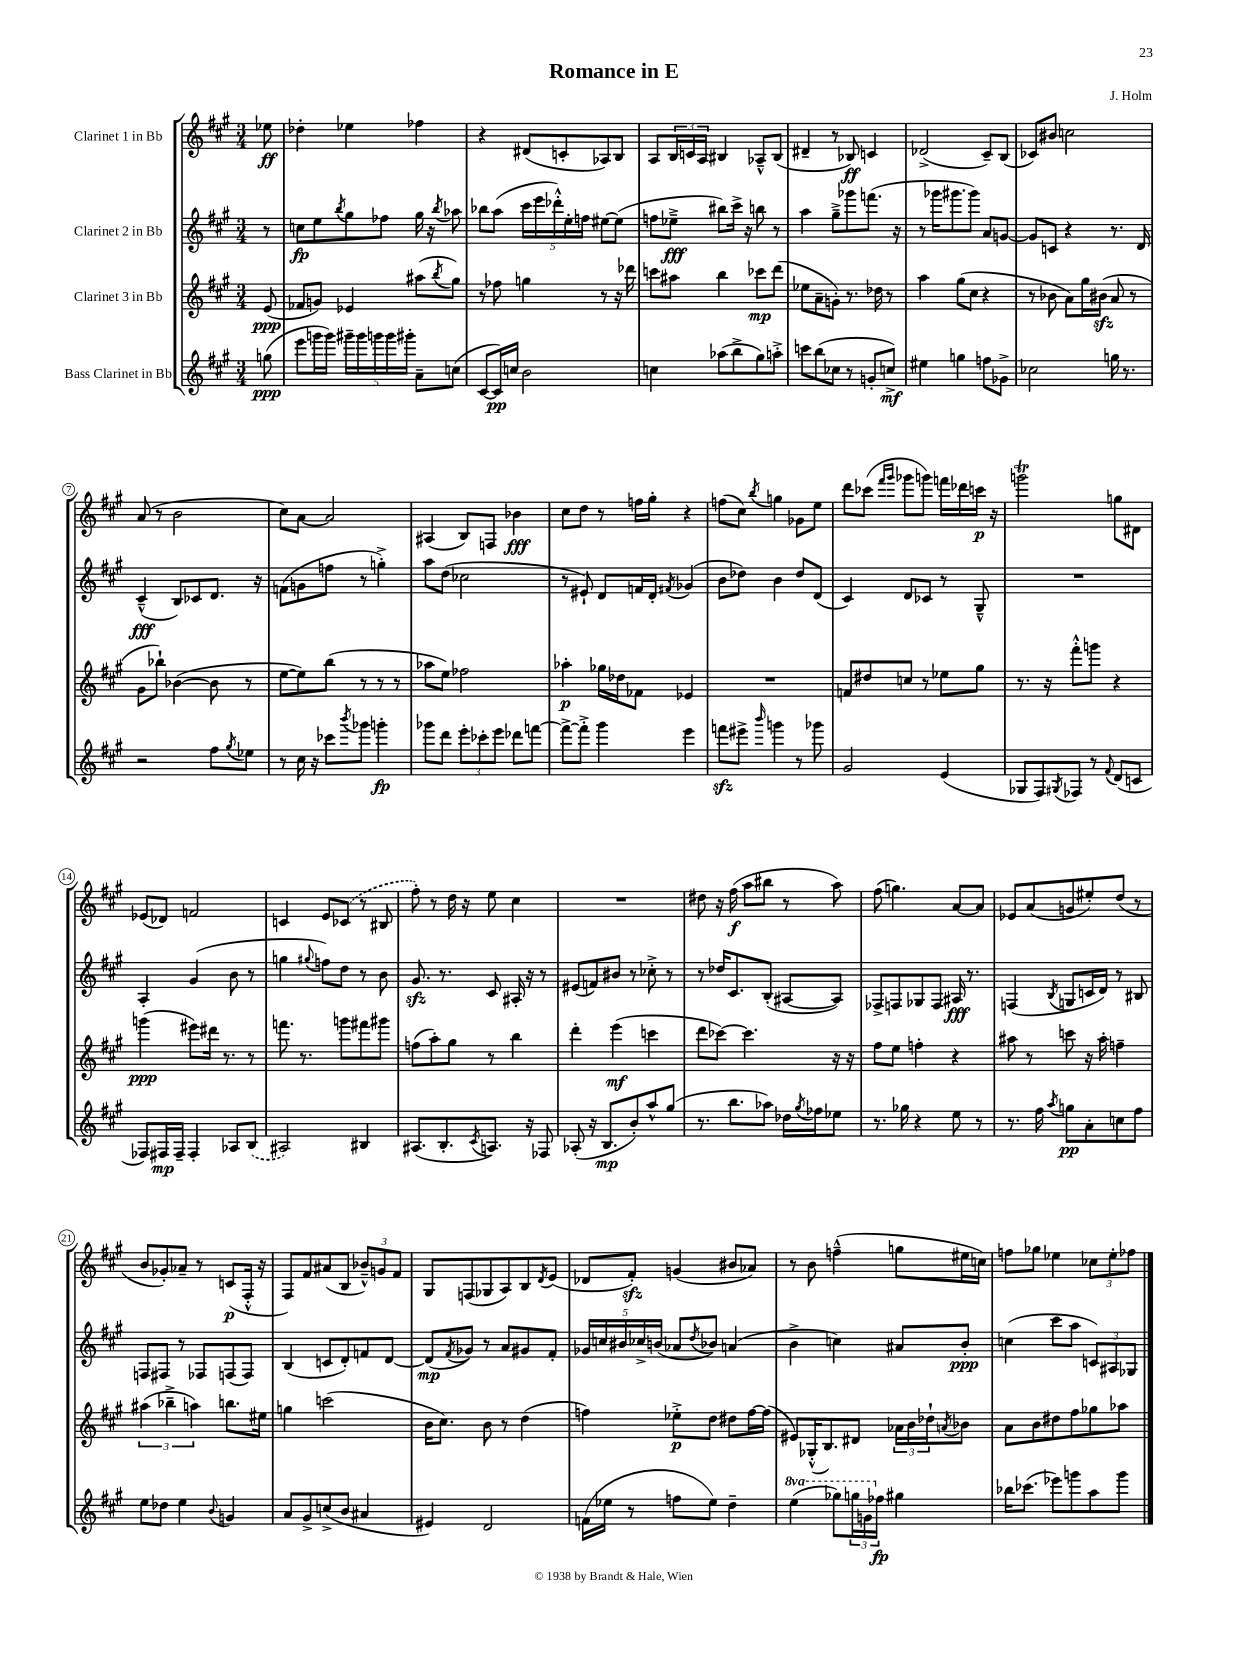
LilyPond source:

\header { title = "Romance in E" composer = "J. Holm" }
<<
\new StaffGroup <<
\new Staff = "s0" \with { instrumentName = "Clarinet 1 in Bb" } {
    \clef treble \key a \major \numericTimeSignature \time 3/4 \partial 8
    ees''8\ff |
    des''4-. ees''4 fes''4 |
    r4 dis'8( c'8-. aes8) b8 |
    a8 \tuplet 3/2 { b16 c'16 a16 } bis4 aes8---^ bis8( |
    dis'4-- r8 bes8\ff) c'4 |
    des'2->( cis'8--) b8( |
    ces'8) bis'8 c''2 |
    a'8( r8 b'2 |
    cis''8) a'8~ a'2 |
    ais4( b8) f8 bes'4\fff |
    cis''8 d''8 r8 f''16 gis''16-. r4 |
    f''8( cis''8) \acciaccatura { b''8 } g''4 ges'8 e''8 |
    d'''8 ces'''8( \grace { fis'''16 gis'''16 } ges'''8 g'''8) f'''16 des'''16 c'''16\p r16 |
    g'''2\trill g''8 dis'8 |
    ees'8( des'8) f'2 |
    c'4 e'8 \once \slurDashed ces'8( r8 bis8 |
    fis''8-.) r8 d''16 r16 e''8 cis''4 |
    R2. |
    dis''8 r16 fis''16\f( a''8 bis''8 r8 a''8) |
    fis''8( g''4.) a'8~ a'8 |
    ees'8 a'8( g'8 eis''8-.) d''8( r8 |
    b'8 ges'8-.) aes'8-- r8 c'8\p( fis16-.-^ r16 |
    fis8) fis'8 ais'8( b8 \tuplet 3/2 { bes'8---^) g'8 fis'8 } |
    gis8 f8( ges8 a8) b8 \acciaccatura { d'8 } e'8( |
    des'8 fis'8-.\sfz) g'4( bis'8 aes'8) |
    r8 b'8 f''4---^( g''8 eis''16 c''16) |
    f''8 ges''8 ees''4 \tuplet 3/2 { ces''8 ees''8-. fes''8 } \bar "|." |
}
\new Staff = "s1" \with { instrumentName = "Clarinet 2 in Bb" } {
    \clef treble \key a \major \numericTimeSignature \time 3/4 \partial 8
    r8 |
    c''8\fp e''8 \acciaccatura { b''8 } gis''8 fes''8 gis''16 r16 \acciaccatura { b''8 } aes''8 |
    bes''8 a''8( \tuplet 5/4 { cis'''16 e'''16 des'''16-.-^) e''16-. f''16 } eis''8~ eis''8( |
    f''8 ees''8--->\fff bis''8) cis'''16-> r16 b''8 r8 |
    a''4 gis''8---> ges'''8 f'''8.( r16 |
    r8 ges'''16 gis'''8. gis'''8) a'8 g'8~ |
    g'8 c'8 r4 r8. d'16 |
    cis'4---^\fff( b8) ces'8 d'8. r16 |
    f'8( g'8 f''8 r8 g''4-.->) |
    a''8 d''8( ces''2 |
    r8 eis'8-!) d'8 f'16 d'16-. \acciaccatura { fis'8 } ges'4( |
    b'8 des''8) b'4 des''8 d'8( |
    cis'4) d'8 ces'8 r8 gis8---^ |
    R2. |
    a4-. gis'4( b'8 r8 |
    g''4 \appoggiatura { gis''8 } f''8) d''8 r8 b'8 |
    gis'8.\sfz r8. cis'8 ais16-. r16 r8 |
    eis'8( f'8) bis'8 r8 ces''8-.-> r8 |
    r8 des''16 cis'8. b8-.( ais8~ ais8) |
    fes8-> f8 ges8 f8 ais16\fff r8. |
    f4( \acciaccatura { b8 } g8 c'16 d'16) r8 bis8 |
    f8 fis8 r8 fes8 f8( f8) |
    b4( c'8 d'8-.) f'8 d'8~ |
    d'8\mp( \acciaccatura { fis'8 } ges'8) r8 a'8 gis'8 fis'8-. |
    \tuplet 5/4 { ges'16 c''16 bis'16 ces''16-> b'16( } aes'8 \acciaccatura { d''8 } bes'8) a'4( |
    b'4-> c''4) ais'8 b'8-.\ppp |
    c''4( cis'''8 a''8 \tuplet 3/2 { c'8) ais8 ges8 } \bar "|." |
}
\new Staff = "s2" \with { instrumentName = "Clarinet 3 in Bb" } {
    \clef treble \key a \major \numericTimeSignature \time 3/4 \partial 8
    e'8\ppp( |
    fes'8 g'8) ees'4 ais''8( \acciaccatura { b''8 } gis''8) |
    r8 fes''8 g''4 r8 r16 des'''16 |
    c'''8 ais''8 b''4 ces'''8\mp d'''8( |
    ees''8 a'8-- g'8-.) r8. des''16 r8 |
    a''4 gis''8( cis''8 r4 |
    r8 bes'8 a'8) gis''16 bis'16\sfz( a'8 r8 |
    gis'8 bes''8-!) bes'4~( bes'8 r8 |
    e''8~ e''8) b''8( r8 r8 r8 |
    aes''8 e''8) fes''2 |
    aes''4-.\p ges''16 des''16 fes'8 ees'4 |
    R2. |
    f'8 dis''8 c''8 r8 ees''8 gis''8 |
    r8. r16 fis'''8-.-^ g'''8 r4 |
    g'''4\ppp( eis'''8) dis'''16 r8. r8 |
    f'''8. r8. g'''8 fis'''8 gis'''8 |
    f''8( a''8-.) gis''8 r8 b''4 |
    d'''4-. e'''4\mf( c'''4 |
    d'''8 ces'''8~) ces'''4. r16 r16 |
    fis''8 e''8 f''4-. r4 |
    ais''8 r8 c'''8 r16 ais''16-. f''4-- |
    \tuplet 3/2 { ais''4( bes''4---> a''4) } b''8. eis''16 |
    g''4 c'''2( |
    b'16 cis''8.) b'8 r8 d''4( |
    f''4) ees''8-.->\p d''8 dis''8 f''16~ f''16( |
    eis'8) ges16-.-^( b8.) dis'8 \tuplet 3/2 { aes'16 b'16 des''16-! } \acciaccatura { a'8 } bes'8 |
    a'8 b'8 dis''8 fis''8 ges''8 aes''8 \bar "|." |
}
\new Staff = "s3" \with { instrumentName = "Bass Clarinet in Bb" } {
    \clef treble \key a \major \numericTimeSignature \time 3/4 \set Staff.ottavationMarkups = #ottavation-simple-ordinals \partial 8
    g''8\ppp( |
    e'''8 g'''16 g'''16) \tuplet 5/4 { gis'''16-- gis'''16 g'''16 g'''16 gis'''16-. } a'8-- c''8( |
    cis'8~ cis'16\pp) c''16 b'2 |
    c''4 aes''8( b''8-> gis''8) a''8-.-> |
    c'''8 b''8( ces''8 r8 g'8-. c''8->\mf) |
    eis''4 g''4 f''8 ges'8-> |
    ces''2 g''16 r8. |
    r2 fis''8 \acciaccatura { gis''8 } ees''8 |
    r8 cis''16 r16 ces'''8 \acciaccatura { b'''8 } ges'''8 g'''4-.\fp |
    ges'''8 d'''8 \tuplet 3/2 { e'''8-. ces'''8-. e'''8 } des'''8 f'''8~ |
    f'''8~-> f'''8-.-> gis'''4 e'''4 |
    f'''8\sfz eis'''8-> \grace { b'''16 } g'''4 r8 ges'''8 |
    gis'2 e'4( |
    ges8 fis8) \acciaccatura { gis8 } fes8 r8 \appoggiatura { fis'8 } d'8( c'8 |
    fes8) fis16\mp fis16-- fis4-. aes8 \once \slurDashed b8( |
    ais2) bis4 |
    ais8.( b8.-. \acciaccatura { cis'8 } a8.) r16 fes8 |
    aes8-.( r16 b8.\mp b'8-.) a''8-^ gis''8( |
    r8. b''8. aes''8) des''16 \acciaccatura { gis''8 } fes''16 ees''8 |
    r8. ges''16 r4 e''8 r8 |
    r8. fis''16 \acciaccatura { a''8 } g''8\pp a'8-. c''8 fis''8 |
    e''8 des''8 e''4 \appoggiatura { b'8 } g'4 |
    a'8 gis'8-> c''8->( b'8 ais'4 |
    eis'4) d'2 |
    f'16( ees''16 r8 f''8 ees''8) d''4-- |
    \ottava #1 e'''4( ges'''8) \tuplet 3/2 { g'''16 g''16 \ottava #0 fes''16\fp } gis''4 |
    bes''16 ces'''8.( ees'''8) g'''8 a''8 g'''8 \bar "|." |
}
>>
>>
\layout { \context { \Score \override BarNumber.stencil = #(make-stencil-circler 0.1 0.3 ly:text-interface::print) } }
